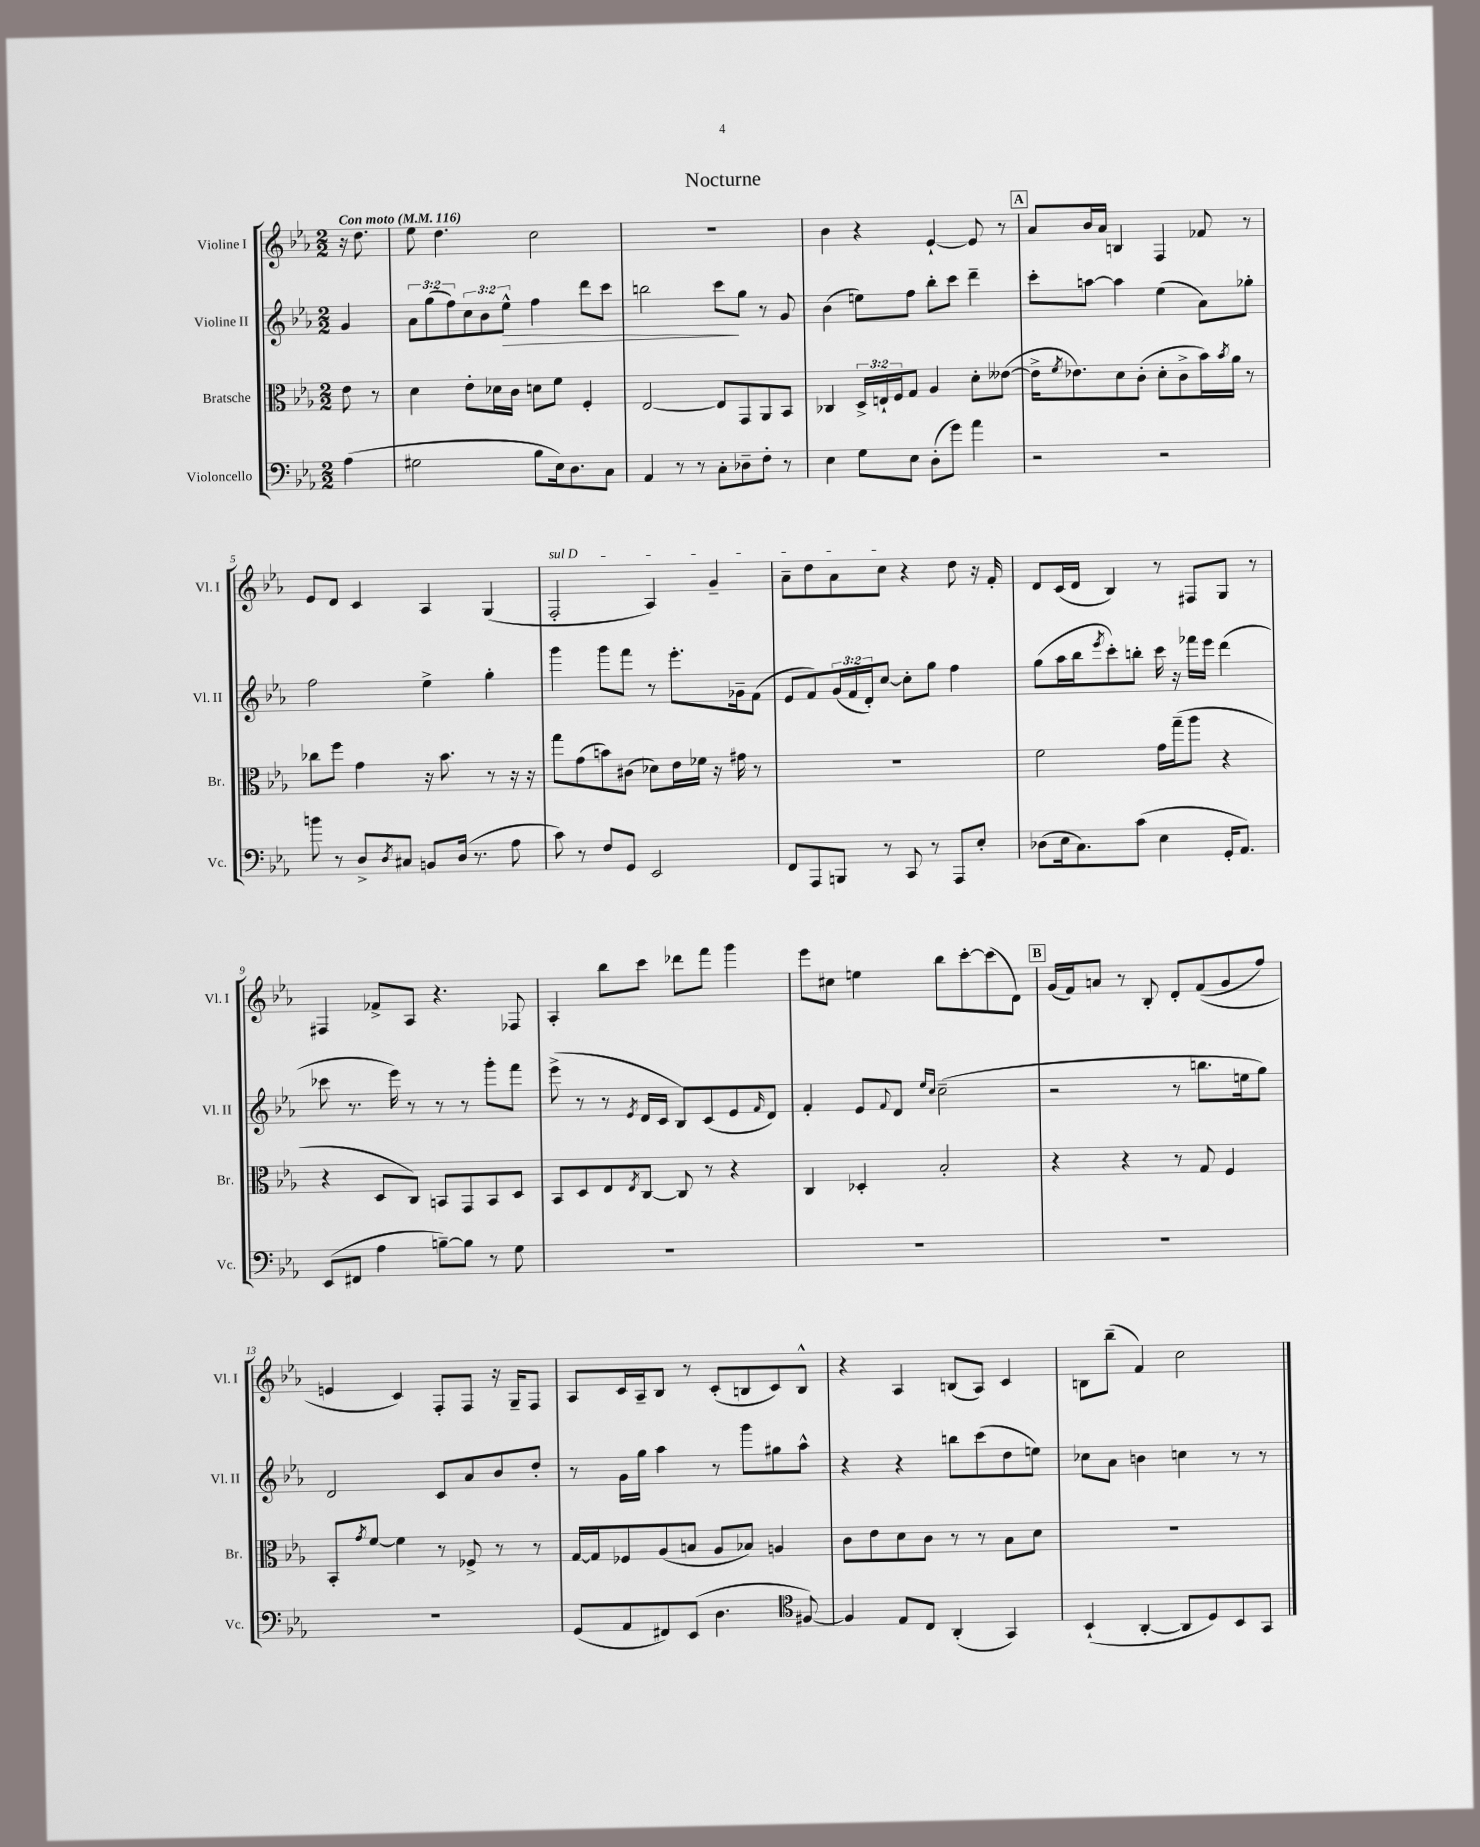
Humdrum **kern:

**kern	**kern	**kern	**kern
*staff4	*staff3	*staff2	*staff1
*clefF4	*clefC3	*clefG2	*clefG2
*k[b-e-a-]	*k[b-e-a-]	*k[b-e-a-]	*k[b-e-a-]
*M2/2	*M2/2	*M2/2	*M2/2
*MM116	*MM116	*MM116	*MM116
(4A-	8e-	4g	16r
.	.	.	8.dd
.	8r	.	.
=	=	=	=
2G#	4d	12a-	8ee-
.	.	(12gg	.
.	.	.	4.dd
.	.	12ff)	.
.	8e-'	12cc	.
.	.	12b-	.
.	16d-	.	.
.	.	12ee-^^	.
.	16c	.	.
8B-	8d	4ff	2cc
16E-)	8f	.	.
8.D	.	.	.
.	4F'	8ddd	.
8C	.	8ccc	.
=	=	=	=
4AA-	[2E-	2bb	1r
8r	.	.	.
8r	.	.	.
8C'	8E-]	8ccc	.
8D-~	8GG	8gg	.
8F'	8AA-	8r	.
8r	8BB-	8g	.
=	=	=	=
4E-	4C-	(4b-	4b-
8G	24D^	8ee)	4r
.	24E`	.	.
.	24F	.	.
8E-	8G	8ff	.
(8D'	4A-	8bb-'	[4e-`
8g)	.	8ccc	.
4a-	8d'	4ddd~	8e-]
.	([8e--	.	8r
=	=	=	=
2r	16e--^]	8ccc'	8a-
.	8qf	.	.
.	8.e-)	.	.
.	.	[8aa	16b-
.	.	.	16a-
.	8d	4aa]	4B
.	(8c'	.	.
2r	8d'	(4ee-	4F
.	8c^	.	.
.	16b-)	8a-)	8f-
.	8qb-	.	.
.	16a-	.	.
.	8r	8gg-'	8r
=	=	=	=
8b	8cc-	2ff	8e-
8r	8ff	.	8d
8D^	4g	.	4c
8qD	.	.	.
8C#	.	.	.
8BB	16r	4ee-^	4A-
.	8.b-	.	.
(16D	.	.	.
8.r	.	.	.
.	8r	4gg'	(4G
8A-	16r	.	.
.	16r	.	.
=	=	=	=
8c)	8gg	4ggg	2F'
8r	(8g	.	.
8F	8b)	8ggg	.
8GG	(8c#	8fff	.
2EE-	8d-)	8r	4A-)
.	16e-	8.eee-'	.
.	16f-	.	.
.	16r	.	4g~
.	16g#	16g-~	.
.	8r	(8f	.
=	=	=	=
8FF	1r	8e-	8a-~
8AAA-	.	8f)	8dd
8BBB	.	(24g	8a-
.	.	24f	.
.	.	24d')	.
8r	.	[8cc	8cc
8CC	.	8cc']	4r
8r	.	8gg	.
8AAA-	.	4ff	8dd
8E-'	.	.	16r
.	.	.	16f'
=	=	=	=
(8D-	2f	(8gg	8d
16E-	.	16aa-	(16c
8.C)	.	16bb-	16d
.	.	8qeee-	.
.	.	8ccc')	4B-)
(8c	.	8bb'	.
4E-	16g	16ccc	8r
.	(16gg~	16r	.
.	8aa-	16fff-	8F#
.	.	16eee-	.
16GG'	4r	(4ddd	8G
8.AA-)	.	.	.
.	.	.	8r
=	=	=	=
(8EE-	4r	8ccc-	4F#
8FF#	.	8.r	.
4A-	8D	.	8f-^
.	.	16eee-)	.
.	8C)	8r	8A-
[8B~)	8BB	8r	4.r
8B]	8GG	8r	.
8r	8BB	8ggg'	.
8G	8D	8fff	8F-
=	=	=	=
1r	8BB-	(8eee-^	4A-'
.	8D	8r	.
.	8E-	8r	8bb-
.	8qE-	8qe-	.
.	[8C	16d	8ccc
.	.	16c	.
.	8C]	8B-)	8ddd-
.	8r	(8c	8fff
.	4r	8e-	4ggg
.	.	16qqf	.
.	.	8d)	.
=	=	=	=
1r	4C	4f'	8eee-
.	.	.	8cc#
.	4D-'	8e-	4ee
.	.	8qqf	.
.	.	8d	.
.	.	16qqee-	.
.	.	16qqcc	.
.	2B-'	(2cc~	8bb-
.	.	.	[8ccc'
.	.	.	(8ccc]
.	.	.	8d)
=	=	=	=
1r	4r	2r	(16g
.	.	.	16f)
.	.	.	8a
.	4r	.	8r
.	.	.	8B-'
.	8r	8r	8d'
.	8G	8.bb	&((8f
.	4F	.	8g
.	.	16ee	.
.	.	8gg)	8ff)
=	=	=	=
1r	8BB-'	2d	4e
.	8qg	.	.
.	[8f	.	.
.	4f]	.	4c&)
.	8r	8c	8F'
.	8F-^	8a-	8F
.	8r	8b-	16r
.	.	.	16G~
.	8r	8dd'	8F
=	=	=	=
(8GG	[16G	8r	8A-
.	16G]	.	.
8AA-	8F-	16g	16c
.	.	16gg	16A-~
8FF#)	(8A-	4aa-	8B-
(8EE-	8B	.	8r
4.D	8A-	8r	(8c'
.	8B-)	8ggg	8B
.	4A	8gg#	8c)
*clefC4	*	*	*
[8F#)	.	8aa-^^	8B^^
=	=	=	=
4F#]	8c	4r	4r
.	8e-	.	.
8E-	8d	4r	4A-
8C	8c	.	.
(4AA-'	8r	8bb	(8B
.	8r	(8ccc	8A-)
4GG)	8B-	8dd	4c
.	8d	8ee)	.
=	=	=	=
(4BB-`	1r	8cc-	8B
.	.	8a-	(8bb-~
[4AA-'	.	4b	4f)
8AA-]	.	4cc	2cc
8D)	.	.	.
8BB-	.	8r	.
8GG	.	8r	.
==	==	==	==
*-	*-	*-	*-
